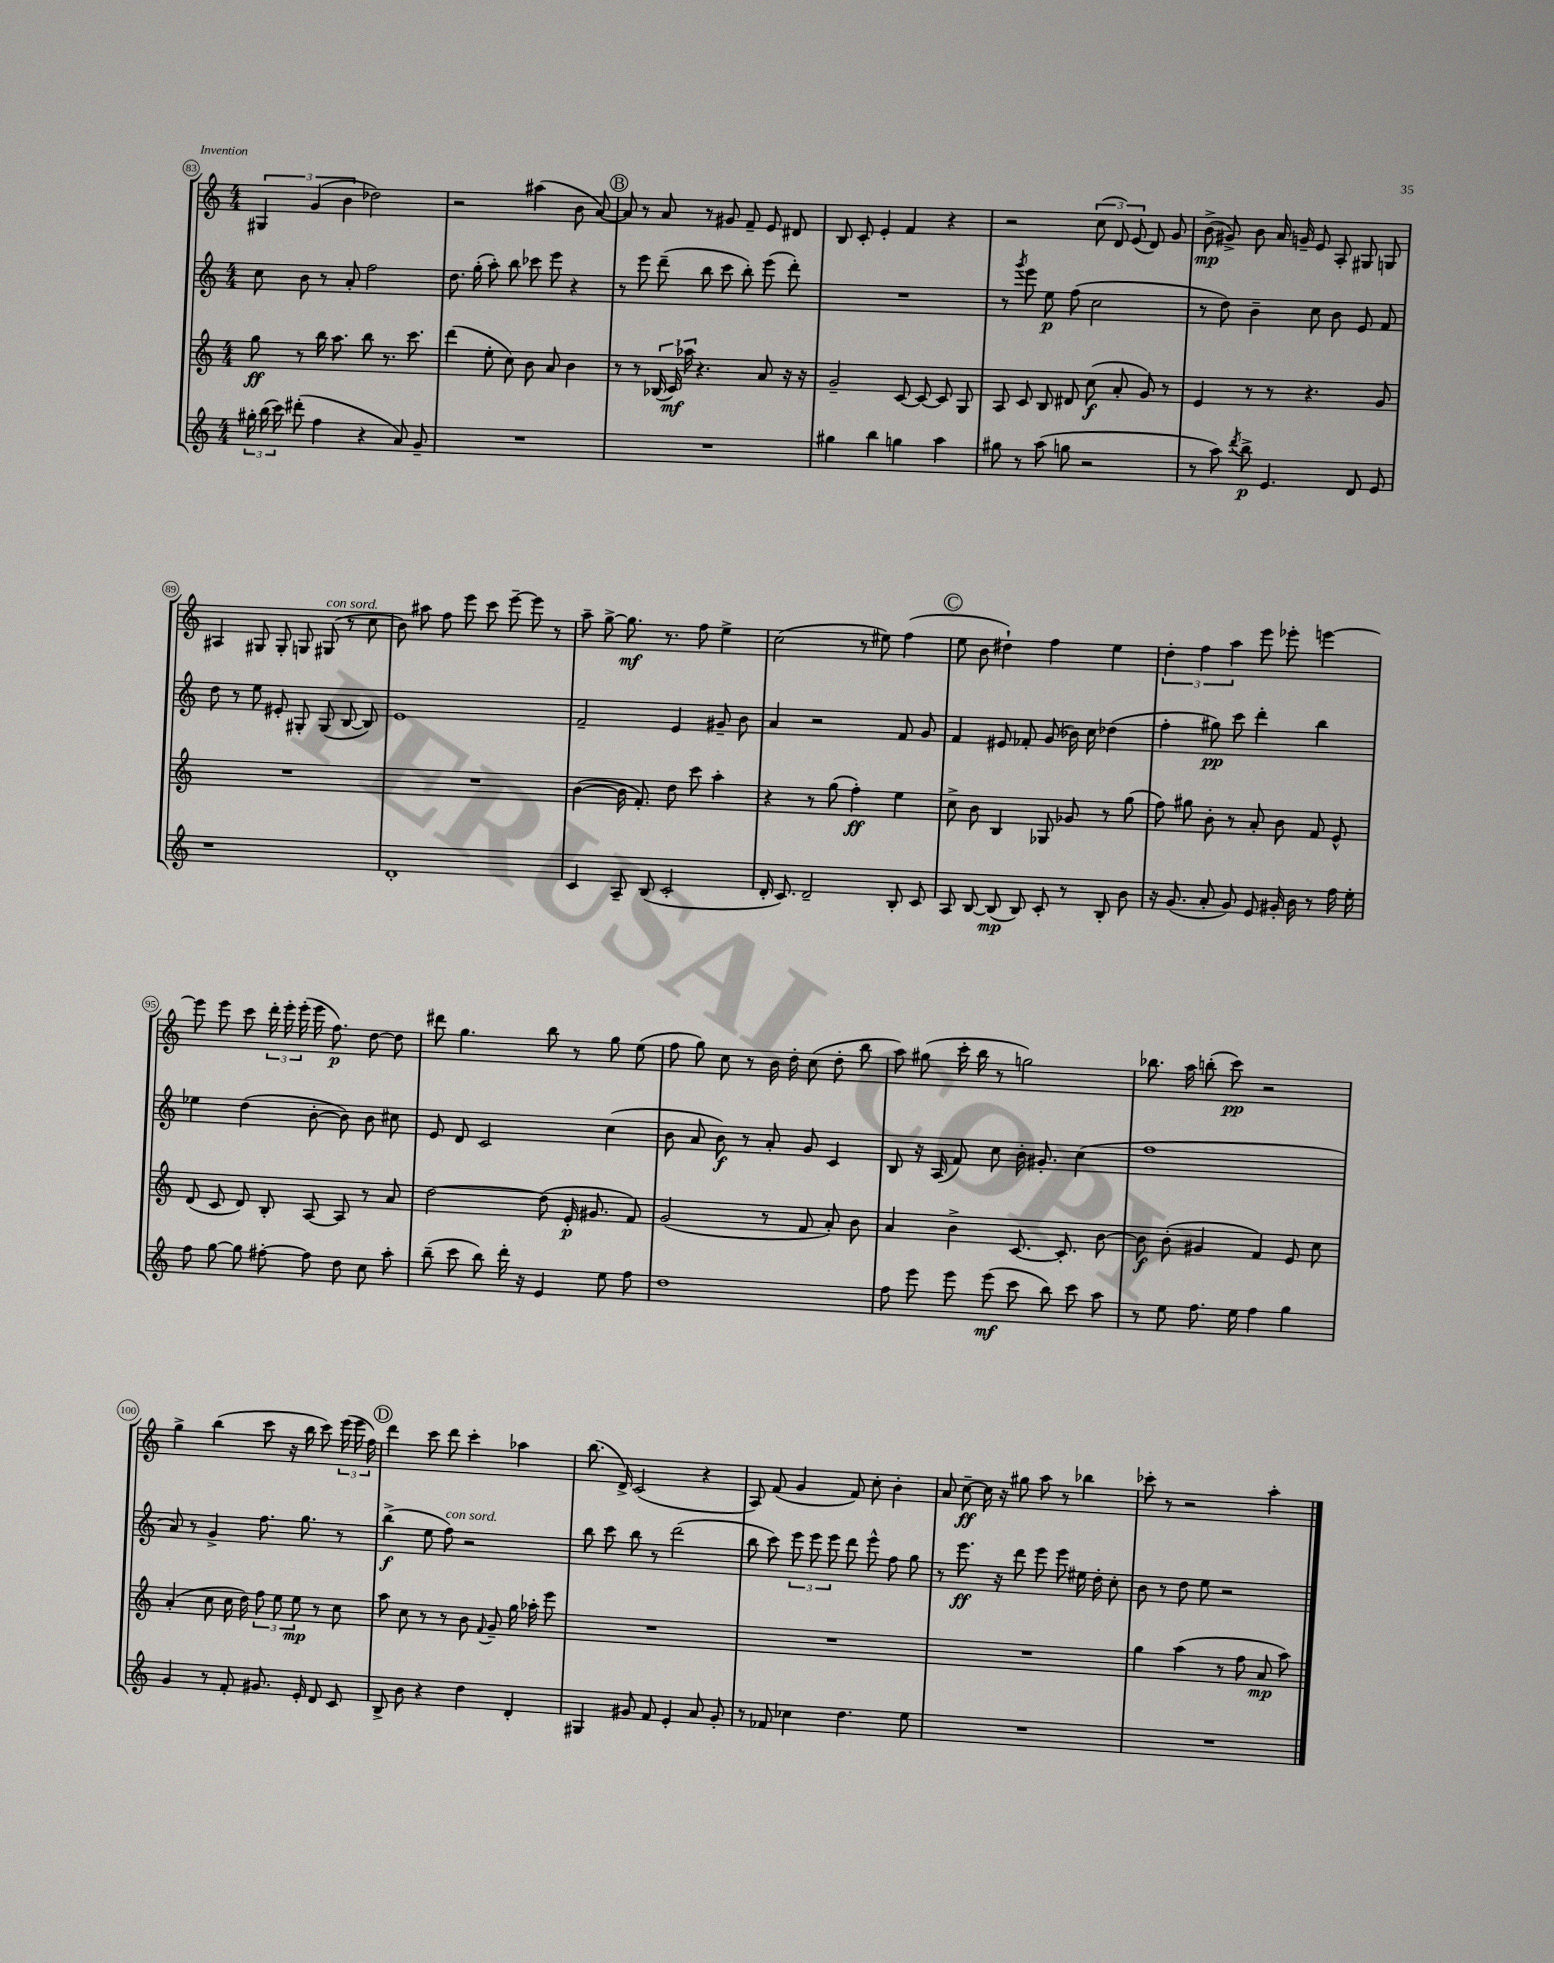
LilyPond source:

<<
\new StaffGroup <<
\new Staff = "s0" {
    \clef treble \key c \major \numericTimeSignature \time 4/4
    \autoBeamOff \tuplet 3/2 { gis4 g'4( b'4 } des''2) |
    r2 ais''4( b'8 a'8~) |
    \mark \markup { \circle "B" } a'8 r8 a'8 r8 gis'8 f'8-- e'8 dis'8 |
    b8 c'8-. e'4-. f'4 r4 |
    r2 \tuplet 3/2 { c''8( d'8) e'8( } d'8) g'8 |
    b'8->\mp( gis'8->) b'8 a'16 g'16-- e'8 a8-. gis8 g8 |
    ais4 gis8 gis8-. g8 gis8^\markup { \italic "con sord." }( r8 c''8 |
    b'8) ais''8 f''8 e'''8 c'''8 e'''8~-- e'''8 r8 |
    a''8-- g''8~-> g''8.\mf r8. f''8 e''4-> |
    c''2( r8 eis''8) f''4( |
    \mark \markup { \circle "C" } e''8 b'8 dis''4-!) f''4 e''4 |
    \tuplet 3/2 { d''4-. f''4 a''4 } e'''8 ees'''8-. e'''4~ |
    e'''8 e'''8 c'''8 \tuplet 3/2 { d'''16-. e'''16-. e'''16-.( } e'''16 f''8.\p) d''8~ d''8 |
    dis'''8 g''4. b''8 r8 g''8 e''8( |
    f''8 g''8) c''8 r8 b'16 d''16-. c''8( d''8-. b''8 |
    a''8) gis''8( c'''16-. b''16 r8 g''2) |
    bes''8. a''16 b''8-.( c'''8\pp) r2 |
    g''4-> b''4( c'''8 r16 b''16 c'''8) \tuplet 3/2 { e'''16( e'''16 f''16) } |
    \mark \markup { \circle "D" } d'''4 c'''8 d'''8 c'''4-. aes''4 |
    b''8.( d'16->) c'2( r4 |
    a8) f'8( g'4 f'8) c''8-. b'4-. |
    a'8 c''8~--\ff c''16 r16 gis''8 a''8 r8 bes''4 |
    ces'''8-. r8 r2 a''4-. \bar "|." |
}
\new Staff = "s1" {
    \clef treble \key c \major \numericTimeSignature \time 4/4
    \autoBeamOff c''8 b'8 r8 a'8-. f''2 |
    d''8. g''16-.( a''8-.) b''8 ces'''8 e'''8 r4 |
    \mark \markup { \circle "B" } r8 e'''8 d'''8--( b''8 c'''8 b''8-.) e'''8( d'''8-.) |
    R1 |
    r8 \acciaccatura { g'''8 } e'''8 e''8\p f''8( c''2 |
    r8 d''8) b'4-- c''8 b'8 e'8 f'8 |
    d''8 r8 e''8 eis'8-. gis8-. gis8( b8~ b8) |
    e'1 |
    f'2-- e'4 gis'8-- b'8 |
    a'4 r2 f'8 g'8 |
    \mark \markup { \circle "C" } f'4 eis'8 fes'8-. g'8( bes'16) c''16 des''4( |
    f''4-. gis''8\pp) c'''8 d'''4-. b''4 |
    ees''4 d''4( b'8~-. b'8) b'8 cis''8 |
    e'8 d'8 c'2 c''4( |
    b'8 a'8 b'8\f) r8 a'8-. g'8 c'4 |
    b8 r16 a16( f'8) c''8 b'16-. gis'8.-. c''4( |
    f''1 |
    a'8) r8 g'4-> f''8. g''8. r8 |
    \mark \markup { \circle "D" } b''4->\f( e''8 f''8^\markup { \italic "con sord." }) r2 |
    b''8 c'''8 b''8 r8 d'''2( |
    b''8 c'''8) \tuplet 3/2 { e'''8 e'''8 e'''8 } d'''8 e'''8-^ f''8 g''8 |
    r8 e'''8.\ff r16 d'''8 e'''8 e'''8 eis''16 d''16-. c''8-. |
    b'8 r8 d''8 e''8 r2 \bar "|." |
}
\new Staff = "s2" {
    \clef treble \key c \major \numericTimeSignature \time 4/4
    \autoBeamOff g''8\ff r8 b''16 a''8. b''8 r8. c'''8. |
    d'''4( e''8-. c''8) b'8 a'8 b'4 |
    \mark \markup { \circle "B" } r8 r8 \tuplet 3/2 { bes16( c'16\mf) aes''16 } r4. a'8 r16 r16 |
    g'2-- c'8~ c'8~ c'8 g8 |
    a8 c'8 b8 dis'8 c''8\f( a'8-. g'8) r8 |
    e'4 r8 r8 r4. g'8 |
    R1 |
    R1 |
    b'4~( b'16 f'8.-.) d''8 c'''8 a''4-. |
    r4 r8 g''8( f''4-.\ff) e''4 |
    \mark \markup { \circle "C" } c''8-> b'8 b4 ges8 ges'8 r8 g''8( |
    f''8) gis''8 b'8-. r8 a'8-. b'8 f'8 e'8-^ |
    d'8( c'8 d'8) b8-. a8~ a8 r8 a'8 |
    d''2~ d''8( e'16-.\p gis'8. f'8) |
    g'2( r8 f'8 a'8-.) b'8 |
    a'4 b'4-> c'8.~ c'8.-. b'8~ |
    b'8\f b'8-.( gis'4 f'4) e'8 c''8 |
    a'4-.( c''8 c''16 d''16) \tuplet 3/2 { f''8 e''8 e''8\mp } r8 c''8 |
    \mark \markup { \circle "D" } a''8 c''8 r8 r8 b'8 \appoggiatura { f'8 } g'8-- g''16 aes''16-. e'''8 |
    R1 |
    R1 |
    R1 |
    g''4 a''4( r8 f''8 a'8\mp a''8) \bar "|." |
}
\new Staff = "s3" {
    \clef treble \key c \major \numericTimeSignature \time 4/4
    \autoBeamOff \tuplet 3/2 { gis''16-. b''16( c'''16) } dis'''8-.( f''4 r4 a'8) g'8-- |
    R1 |
    \mark \markup { \circle "B" } R1 |
    gis''4 b''4 g''4 a''4 |
    gis''8 r8 a''8( g''8 r2 |
    r8 a''8) \acciaccatura { d'''8 } b''8->\p e'4. d'8 e'8 |
    r1 |
    d'1-. |
    c'4 a8-- b8( c'2-. |
    d'16-. c'8.) d'2-- b8-. c'8 |
    \mark \markup { \circle "C" } a8 b8~ b8\mp( b8) c'8-. r8 b8-. b'8 |
    r16 g'8.( a'8-. g'8) e'8 gis'16-. b'16 r8 f''16 e''16-. |
    f''8 g''8~ g''8 fis''8~-. fis''8 d''8 c''8 a''8-. |
    b''8--( c'''8 b''8) d'''16-. r16 e'4 e''8 f''8 |
    d''1 |
    f''8 e'''8 e'''8 e'''8\mf( c'''8 b''8) c'''8 a''8 |
    r8 e''8 f''8. e''16 f''4 g''4 |
    g'4 r8 f'8-. gis'8. e'16-. d'8 c'8 |
    \mark \markup { \circle "D" } b8-> b'8 r4 d''4 d'4-. |
    gis4 gis'8 f'8 e'4-. a'8 gis'8-. |
    r8 fes'8 ces''4 d''4. e''8 |
    R1 |
    R1 \bar "|." |
}
>>
>>
\layout { \context { \Score currentBarNumber = #83 \override BarNumber.stencil = #(make-stencil-circler 0.1 0.3 ly:text-interface::print) } }
